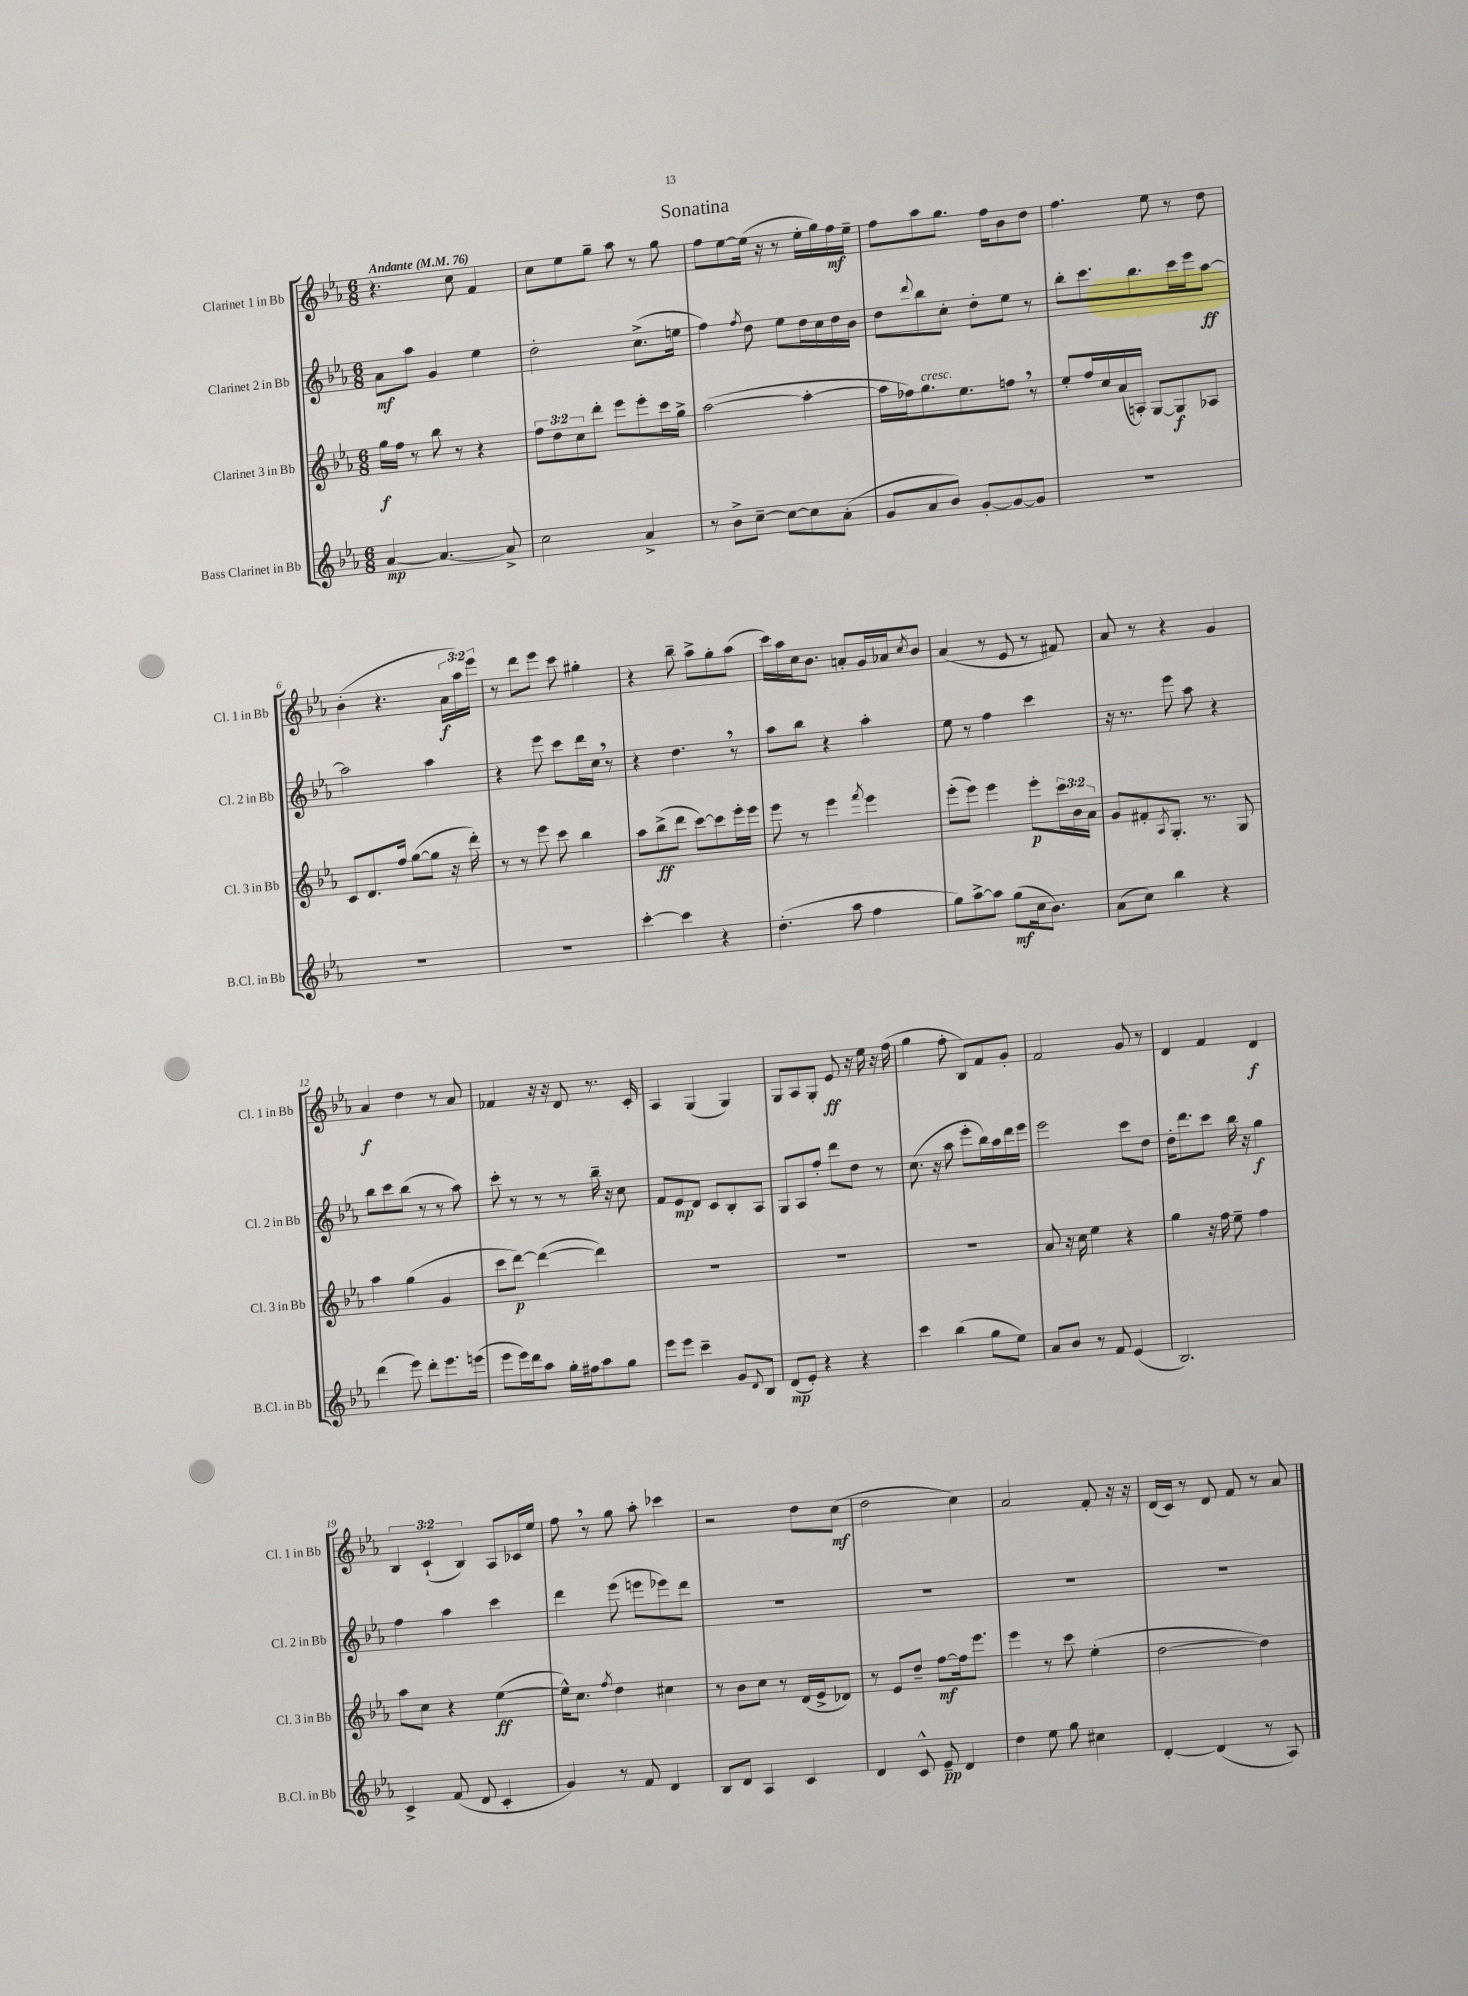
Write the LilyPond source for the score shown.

\header { title = "Sonatina" }
<<
\new StaffGroup <<
\new Staff = "s0" \with { instrumentName = "Clarinet 1 in Bb" shortInstrumentName = "Cl. 1 in Bb" } {
    \clef treble \key ees \major \numericTimeSignature \time 6/8 \override Staff.TupletNumber.text = #tuplet-number::calc-fraction-text \tempo "Andante" 4 = 76
    r4. c''8 f'4 |
    c''8 ees''8 g''8-- aes''8 r8 g''8 |
    f''8 ees''8~ ees''16( r16 r8 ees''16-. g''16) f''16\mf ees''16-- |
    f''8 aes''8 g''8. f''16 bes'8 d''8 |
    f''4. ees''8 r8 d''8 |
    bes'4-.( r4. \tuplet 3/2 { aes'16\f aes''16) ees'''16 } |
    r8 d'''8 ees'''8 c'''8 gis''4-. |
    r4 bes''8-- aes''8-> g''8-. aes''8( |
    c'''16) aes''16 c''16 bes'8. a'8-. g'16 aes'16 \acciaccatura { c''8 } bes'8 |
    aes'4( r8 ees'8 r8 fis'8) |
    aes'8 r8 r4 g'4 |
    aes'4\f d''4 r8 aes'8 |
    fes'4 r16 r16 d'8 r8. c'16-. |
    aes4 g4( g4) |
    g8 aes8 g8-. ees'8\ff r16 ees''16 r16 f''16( |
    g''4 f''8-. bes8) f'8 g'8-. |
    f'2 g'8 r8 |
    d'4 f'4 d'4\f |
    \tuplet 3/2 { bes4 c'4-!( bes4) } aes8 ces'16 ees''16 |
    f''8 \breathe r8 g''8 aes''8-. ces'''4 |
    r2 d''8 c''8\mf( |
    d''2 c''4) |
    aes'2 f'8-. r16 r16 |
    d'16( c'16) r8 d'8 f'8 r8 aes'8 \bar "|." |
}
\new Staff = "s1" \with { instrumentName = "Clarinet 2 in Bb" shortInstrumentName = "Cl. 2 in Bb" } {
    \clef treble \key ees \major \numericTimeSignature \time 6/8
    aes'8\mf aes''8 g'4 ees''4 |
    d''2-. c''8.->( e''16 |
    f''4) \acciaccatura { f''8 } d''8 ees''8 d''16 c''16 d''16 bes'16 |
    d''8 \appoggiatura { d'''8 } bes''8 c''8-. d''8-. ees''8 r8 |
    bes''8-. c'''8. bes''8. c'''16 ees'''16 aes''8~\ff |
    aes''2 aes''4 |
    r4 ees'''8 c'''8 d'''16 c''16 \breathe r8 |
    r4 d''4. \breathe r8 |
    aes''8 bes''8 r4 aes''4-. |
    ees''8 r8 f''4 c'''4 |
    r16 r8. ees'''8 aes''8 r4 |
    bes''8 c'''8 bes''8( r8 r8 aes''8) |
    c'''8-. r8 r8 r8 bes''16-- r16 c''8 |
    f'8 ees'8\mp d'8 c'8 bes8-. aes8 |
    g8 aes8 f''8-. d'''8 d''8 r8 |
    c''8.( r16 aes''8 ees'''8-. bes''16) aes''16 d'''16 ees'''16 |
    ees'''2 c'''8 d''8 |
    d''16-. d'''8. c'''8 bes''16 r16 g''4\f |
    f''4 aes''4 c'''4 |
    d'''4 ees'''8( e'''8 ees'''8) d'''8 |
    R2. |
    R2. |
    R2. |
    R2. \bar "|." |
}
\new Staff = "s2" \with { instrumentName = "Clarinet 3 in Bb" shortInstrumentName = "Cl. 3 in Bb" } {
    \clef treble \key ees \major \numericTimeSignature \time 6/8 \override Staff.TupletNumber.text = #tuplet-number::calc-fraction-text
    g''16\f f''16 r8 bes''8 r8 r4 |
    \tuplet 3/2 { f''8 d''8 c''8 } d'''8-. ees'''8 ees'''8-. c'''16 g''16-> |
    aes''2~( aes''4~-. |
    aes''16 fes''16) g''8.^\markup { \italic "cresc." } ees''8. f''8 \breathe r8 |
    ees''8-. f''16 c''16 aes'16( a16-.) g8~ g8\f aes8 |
    c'8 d'8. f''16 g''8~( g''8 r16 d'''16-.) |
    r8 r8 ees'''8 c'''8 bes''4 |
    aes''8 bes''8->\ff( d'''8 c'''8~) c'''8 ees'''16-. ees'''16 |
    ees'''8 r8 ees'''4 \acciaccatura { f'''8 } ees'''4 |
    ees'''8-.( ees'''8) ees'''4 ees'''8-.\p \tuplet 3/2 { c'''16 bes'16 aes'16 } |
    g'8 fis'8-. \acciaccatura { aes8 } g8.-. r8. g8 |
    aes''4 g''4( g'4 |
    c'''8 d'''8~\p) d'''4~( d'''4) |
    R2. |
    R2. |
    R2. |
    aes'8 r16 c''16 ees''4 r4 |
    g''4 r16 f''16 ees''8-- f''4 |
    aes''8 c''8 r4 ees''4~\ff( |
    ees''16-^) c''8. \acciaccatura { f''8 } d''4 cis''4 |
    r8 bes'8 c''8 r8 d'16( ees'16-> des'8) |
    r8 ees'8 d''8-- f''8~\mf f''16 ees'''8. |
    ees'''4 r8 c'''8 ees''4-.( |
    d''2~ d''4) \bar "|." |
}
\new Staff = "s3" \with { instrumentName = "Bass Clarinet in Bb" shortInstrumentName = "B.Cl. in Bb" } {
    \clef treble \key ees \major \numericTimeSignature \time 6/8
    aes'4~\mp aes'4.~ aes'8-> |
    c''2 aes'4-> |
    r8 bes'8-> c''8~-- c''8~ c''8 aes'8-.( |
    g'8 aes'8 bes'8) g'8~-. g'8~ g'8 |
    R2. |
    R2. |
    R2. |
    c'''4~-. c'''4 r4 |
    d''4.-.( aes''8 f''4 |
    g''8) aes''8~-> aes''8 g''8\mf( c''16 bes'8.) |
    aes'8( c''8) bes''4 r4 |
    d'''4( ees'''8) d'''8-. ees'''8. e'''16( |
    ees'''8 ees'''16) d'''16 aes''8 g''16-. fis''16 aes''8 g''8 |
    ees'''8 ees'''8 c'''4-- g'8 \appoggiatura { d'8 } bes8 |
    d'8\mp( ees'8-.) r4 r4 |
    c'''4 bes''4( g''8 ees''8) |
    aes'8 bes'8 r8 f'8 ees'4( |
    bes2.) |
    c'4-> f'8( d'8 c'4-. |
    g'4) r8 f'8 d'4 |
    bes8 d'8 aes4 c'4 |
    d'4 c'8-^ ees'8--\pp d'4 |
    d''4 ees''8 g''8 cis''4 |
    d'4~-. d'4( r8 aes8) \bar "|." |
}
>>
>>
